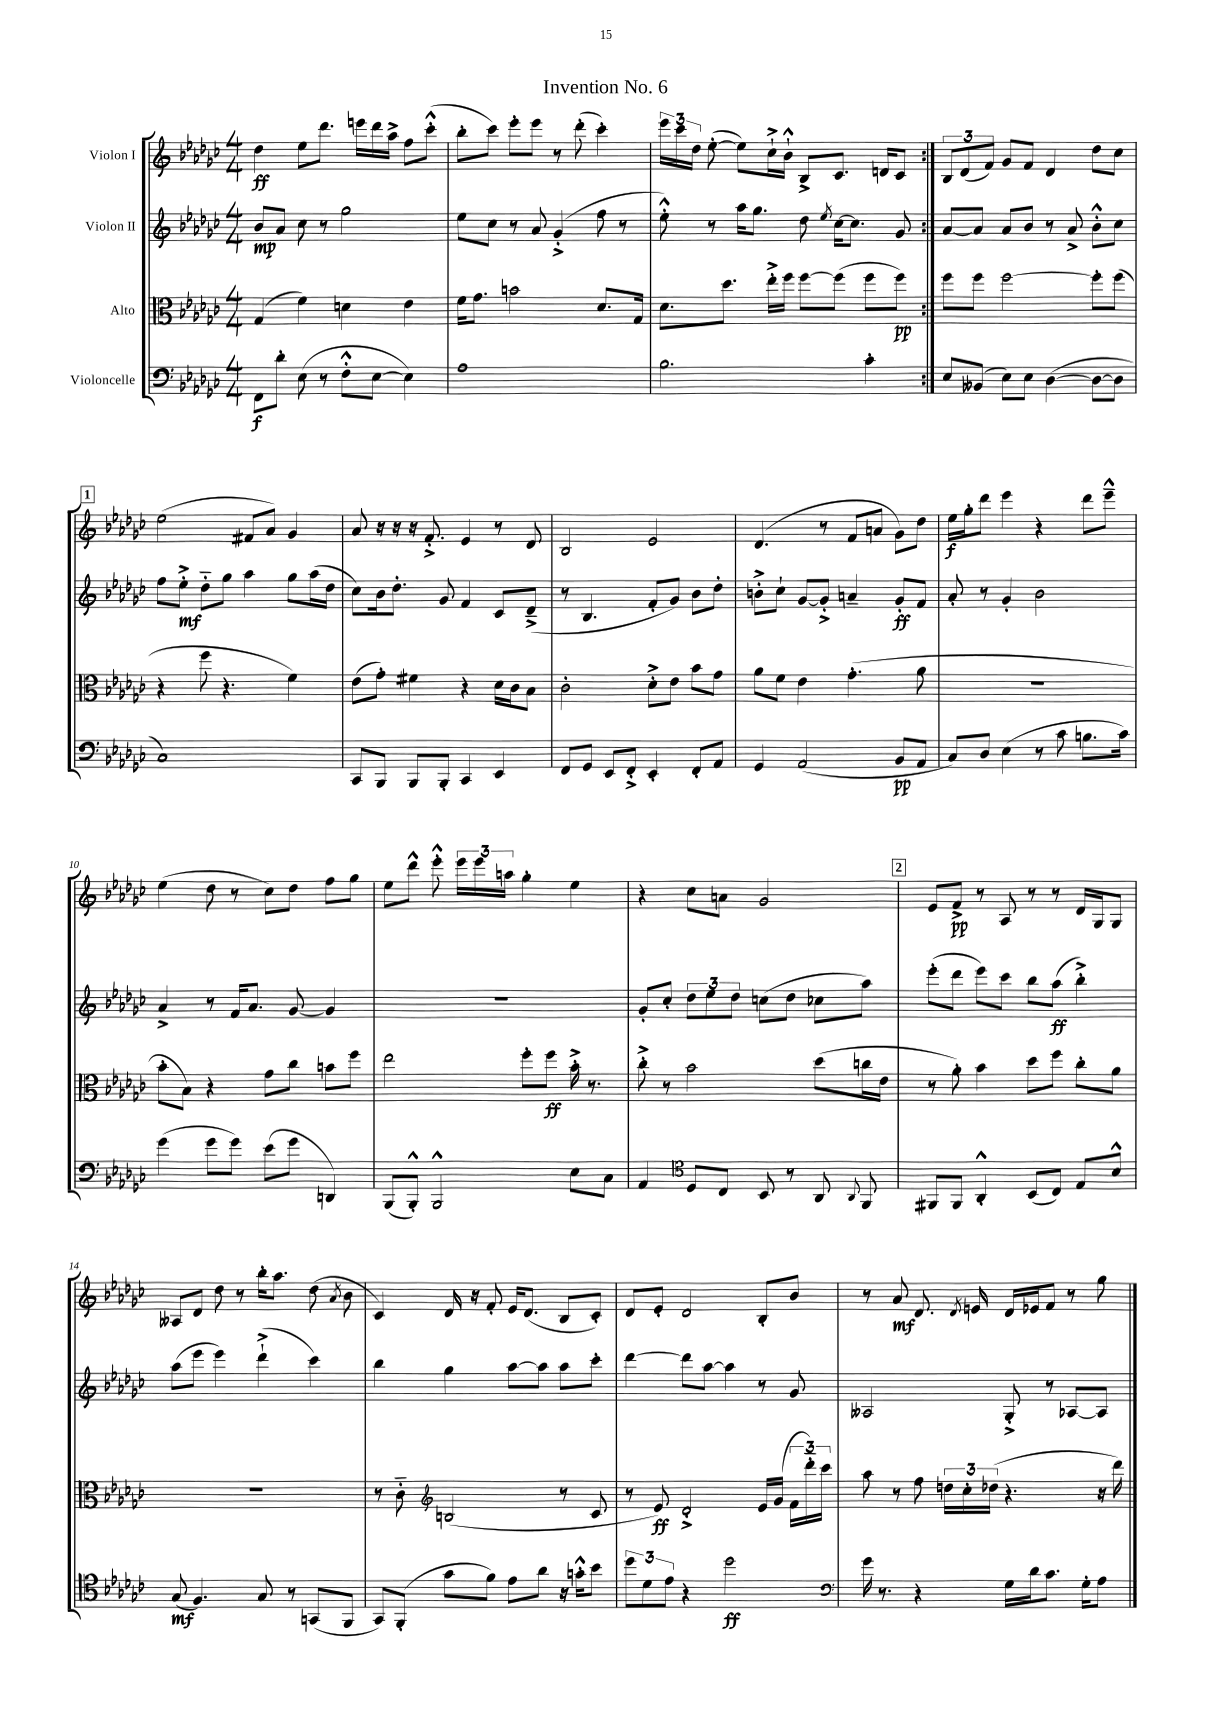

**kern	**kern	**kern	**kern
*staff4	*staff3	*staff2	*staff1
*clefF4	*clefC3	*clefG2	*clefG2
*k[b-e-a-d-g-c-]	*k[b-e-a-d-g-c-]	*k[b-e-a-d-g-c-]	*k[b-e-a-d-g-c-]
*M4/4	*M4/4	*M4/4	*M4/4
8FF	(4G-	8b-	4dd-
8d-'	.	8a-	.
(8E-	4f)	8cc-	8ee-
8r	.	8r	8.ddd-
8F'^^	4d	2gg-	.
.	.	.	16eee
[8E-	.	.	16ddd-
.	.	.	16aa-^
4E-])	4e-	.	8ff
.	.	.	(8ccc-'^^
=	=	=	=
1A-	16f	8ee-	8bb-'
.	8.g-	.	.
.	.	8cc-	8ccc-)
.	2b	8r	8eee-'
.	.	8a-	8eee-
.	.	(4g-'^	8r
.	.	.	(8ddd-'
.	8.d-	8ff	4ccc-')
.	.	8r	.
.	16G-	.	.
=	=	=	=
2.B-	8.d-	8ee-'^^)	24eee-
.	.	.	24ccc-
.	.	.	24dd-
.	.	8r	([8ee-'
.	8.dd-	.	.
.	.	16aa-	8ee-])
.	.	8.gg-	.
.	16ee-'^	.	16cc-`^
.	16ff	.	16b-`^^
.	[8ff	8dd-	8B-^
.	.	8qee-	.
.	(8ff]	[16cc-	8.c-
.	.	8.cc-]	.
4c-'	8ff	.	.
.	.	.	16d
.	8ff)	8g-	8c-
=:|!	=:|!	=:|!	=:|!
8E-	8ff	[8a-	12B-
.	.	.	(12d-
(8BB--	8ff	8a-]	.
.	.	.	12f)
8E-)	[2ff	8a-	8g-
8E-	.	8b-	8f
([4D-	.	8r	4d-
.	.	8a-^	.
8D-_	8ff']	8b-'^^	8dd-
8D-]	(8ff	8cc-	8cc-
=	=	=	=
1C-)	4r	8ff	(2ee-
.	.	8ee-'^	.
.	8ff	8dd-'~	.
.	4.r	8gg-	.
.	.	4aa-	8f#
.	.	.	8a-)
.	4f)	8gg-	4g-
.	.	(16aa-	.
.	.	16dd-	.
=	=	=	=
8CC-	(8e-	8cc-)	8a-
8BBB-	8g-')	16b-	16r
.	.	8.dd-'	16r
8BBB-	4f#	.	16r
.	.	.	8.f'^
8BBB-'	.	8g-	.
4CC-	4r	4f	4e-
4EE-	16d-	8c-	8r
.	16c-	.	.
.	8B-	(8d-~^	8d-
=	=	=	=
8FF	2c-'	8r	2B-
8GG-	.	4.B-	.
8EE-	.	.	.
8FF'^	.	.	.
4EE-'	8d-'^	8f'	2e-
.	8e-	8g-)	.
8FF'	8b-	8b-	.
8AA-	8g-	8dd-'	.
=	=	=	=
4GG-	8a-	8b'^	(4.d-
.	8f	8cc-`	.
(2AA-	4e-	[8g-	.
.	.	8g-'^]	8r
.	(4.g-'	4a~	8f
.	.	.	8a
8BB-	.	8g-'	8g-)
8AA-	8a-	8f	8dd-
=	=	=	=
8C-)	1r	8a-'	16ee-
.	.	.	16gg-'
8D-	.	8r	8ddd-
(4E-	.	4g-'	4eee-
8r	.	2b-	4r
8c-	.	.	.
8.B	.	.	8ddd-
.	.	.	8eee-~^^
16c-)	.	.	.
=	=	=	=
(4g-	8b-'	4a-^	(4ee-
.	8B-)	.	.
8g-	4r	8r	8dd-
8g-)	.	16f	8r
.	.	8.a-	.
(8e-	8g-	.	8cc-)
8g-	8cc-	[8g-	8dd-
4DD)	8b	4g-]	8ff
.	8ff	.	8gg-
=	=	=	=
(8BBB-	2ee-	1r	8ee-
8BBB-'^^)	.	.	8ddd-^^
2BBB-^^	.	.	8eee-'^^
.	.	.	24eee-
.	.	.	24eee-
.	.	.	24aa
.	8ff'	.	4gg-'
.	8ff	.	.
8E-	16b-'^	.	4ee-
.	8.r	.	.
8C-	.	.	.
=	=	=	=
4AA-	8cc-'^	8g-'	4r
.	8r	8cc-'	.
*clefC4	*	*	*
8D-	2b-	12dd-	8cc-
.	.	12ee-	.
8C-	.	.	8a
.	.	12dd-	.
8BB-	.	(8cc	2g-
8r	.	8dd-	.
8AA-	(8dd-	8cc-	.
8qqAA-	.	.	.
8FF	16cc	8aa-)	.
.	16e-	.	.
=	=	=	=
8FF#	8r	(8eee-'	8e-
8FF#	8a-')	8ddd-	8f^
4AA-'^^	4b-	8eee-)	8r
.	.	8ccc-	8A-
(8BB-	8dd-	8bb-	8r
8C-)	8ff	(8aa-	8r
8E-	8cc-'	4bb-'^)	16d-
.	.	.	16G-
8B-^^	8a-	.	8G-
=	=	=	=
(8G-	1r	(8aa-	8A--
4.F)	.	8eee-	8d-
.	.	4eee-)	8dd-
.	.	.	8r
8G-	.	(4ddd-`^	16bb-'
.	.	.	8.aa-
8r	.	.	.
(8GG	.	4ccc-)	(8dd-
.	.	.	8qa-
8FF	.	.	8b-
=	=	=	=
8GG-)	8r	4bb-	4c-)
(8FF'	8c-'~	.	.
*	*clefG2	*	*
8g-	(2B	4gg-	16d-
.	.	.	16r
8f)	.	.	8f'
8e-	.	[8aa-	16e-
.	.	.	(8.d-
8a-	.	8aa-]	.
16r	8r	8aa-	8B-
16g'^^	.	.	.
8b-	8c-	8ccc-'	8c-')
=	=	=	=
12dd-	8r	[4ddd-	8d-
12d-	.	.	.
.	8e-)	.	8e-'
12e-	.	.	.
4r	2d-'^	8ddd-]	2d-
.	.	[8aa-	.
2dd-	.	4aa-]	.
.	16e-	8r	8B-'
.	(16g-	.	.
.	24f	8g-	8b-
.	24ddd-'~)	.	.
.	24ccc-	.	.
=	=	=	=
*clefF4	*	*	*
16g-	8aa-	2A--	8r
8.r	.	.	.
.	8r	.	8a-
4r	8ff	.	8.d-
.	24dd	.	.
.	24cc-'	.	.
.	.	.	8qd-
.	.	.	16e
.	(24dd-	.	.
16G-	4.r	8G-'^	16d-
16d-	.	.	16e-
8.c-	.	8r	8f
.	.	[8A-	8r
16G-'	.	.	.
8A-	16r	8A-]	8gg-
.	16ddd-)	.	.
==	==	==	==
*-	*-	*-	*-
